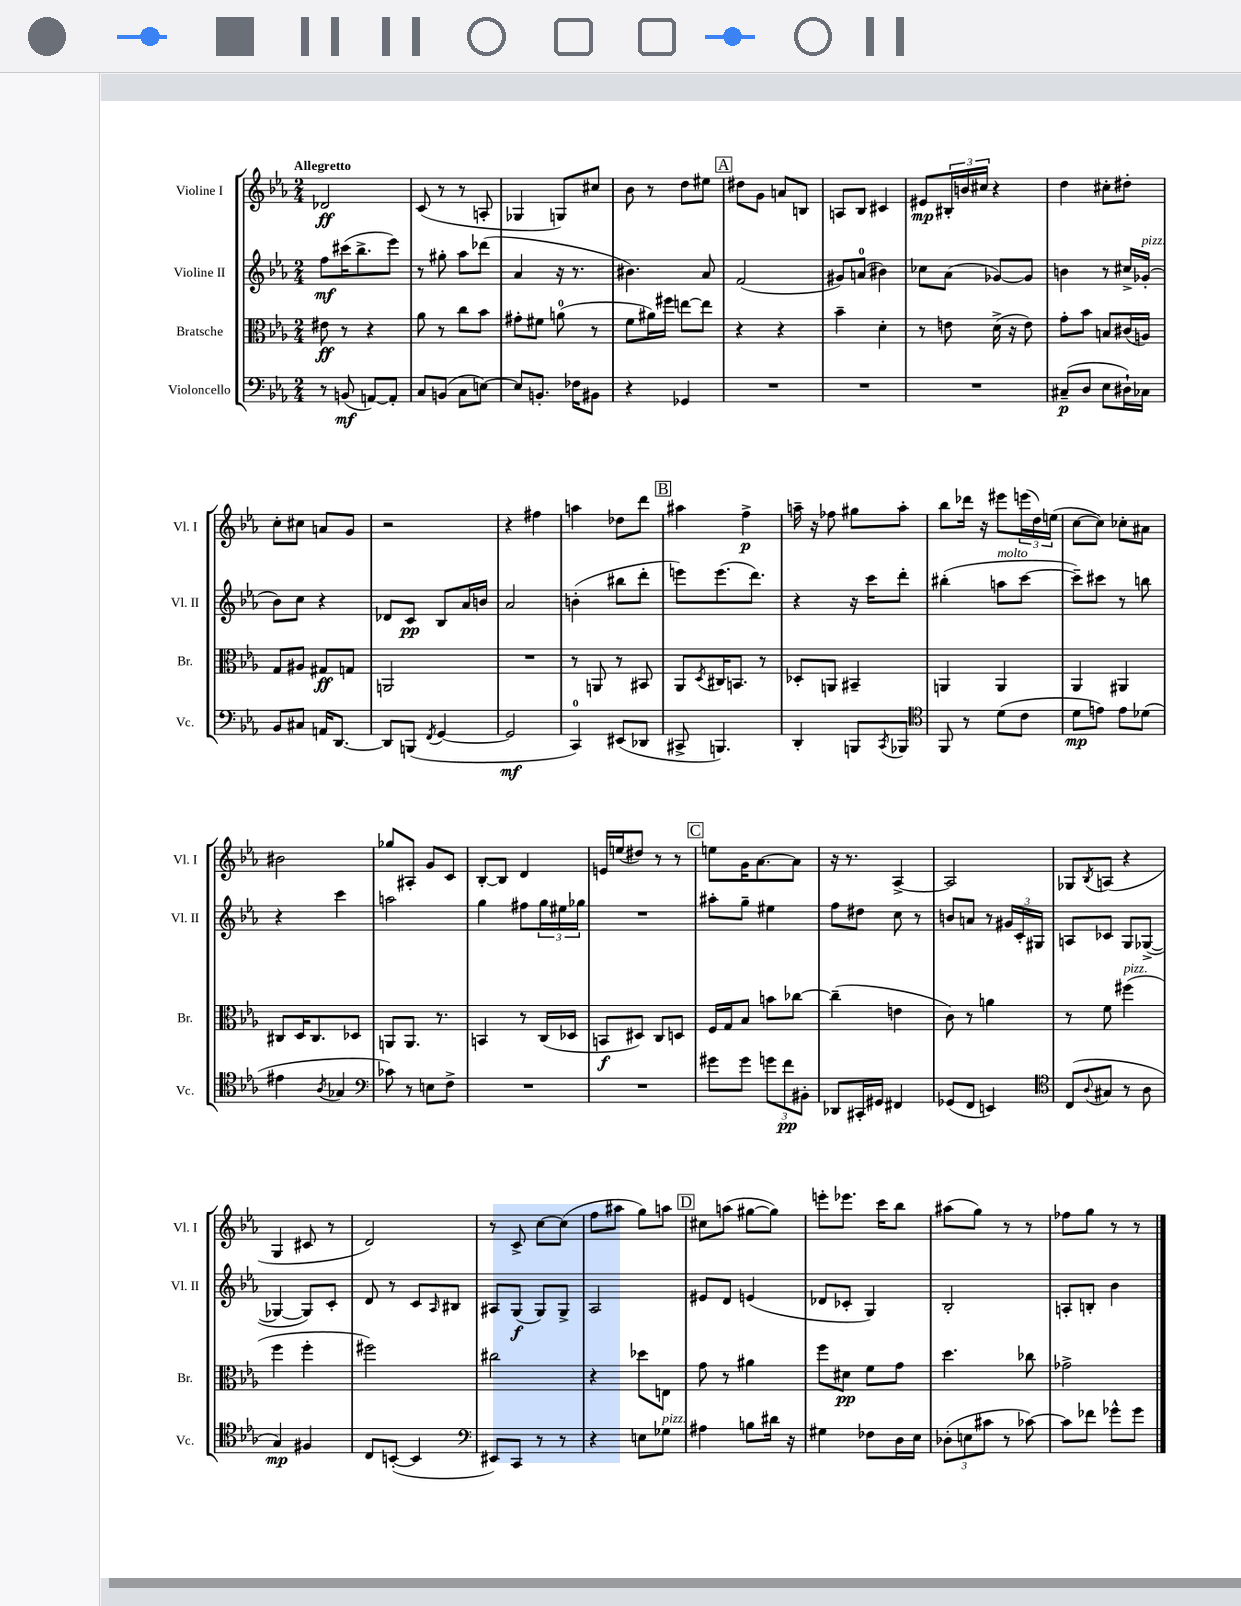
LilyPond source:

<<
\new StaffGroup <<
\new Staff = "s0" \with { instrumentName = "Violine I" shortInstrumentName = "Vl. I" } {
    \clef treble \key ees \major \numericTimeSignature \time 2/4 \tempo "Allegretto"
    des'2\ff |
    c'8( r8 r8 a8-. |
    ges4 g8) cis''8 |
    bes'8 r8 d''8 eis''8 |
    \mark \markup { \box "A" } dis''8 g'8 a'8 b8 |
    a8 bes8 cis'4 |
    eis'8\mp \tuplet 3/2 { bis16-. b'16 cis''16 } r4 |
    d''4 cis''8-. dis''8-. |
    c''8-. cis''8 a'8 g'8 |
    r2 |
    r4 fis''4 |
    a''4 des''8 d'''8 |
    \mark \markup { \box "B" } ais''4 f''4->\p |
    a''16-- r16 fes''8 gis''8 a''8-. |
    bes''8 des'''16 r16 eis'''8 \tuplet 3/2 { e'''16( d''16) e''16( } |
    c''8~ c''8) ces''8-. ais'8 |
    bis'2 |
    ges''8 ais8-. g'8 c'8 |
    bes8~-. bes8 d'4 |
    e'16 e''16( dis''8) r8 r8 |
    \mark \markup { \box "C" } e''8 g'16 aes'8.~ aes'8 |
    r16 r8. aes4~-> |
    aes2 |
    ges8 \acciaccatura { bes8 } a8( r4 |
    g4 cis'8 r8 |
    d'2) |
    r8 c'8-> c''8~ c''8( |
    f''8 ais''8 g''8) a''8 |
    \mark \markup { \box "D" } cis''8 a''8( gis''8~ gis''8) |
    e'''8-. ees'''8. c'''16 bes''8 |
    ais''8( g''8) r8 r8 |
    fes''8 g''8 r8 r8 \bar "|." |
}
\new Staff = "s1" \with { instrumentName = "Violine II" shortInstrumentName = "Vl. II" } {
    \clef treble \key ees \major \numericTimeSignature \time 2/4
    f''8\mf cis'''16( bes''8.-> ees'''8) |
    r8 gis''8-. aes''8 des'''8( |
    aes'4 r16 r8. |
    bis'4.) aes'8 |
    \mark \markup { \box "A" } f'2( |
    gis'8) a'8-0( bis'4) |
    ces''8 aes'8( ges'8~) ges'8 |
    b'4 r8 cis''16-> ges'16-.^\markup { \italic "pizz." }( |
    bes'8) c''8 r4 |
    des'8 c'8\pp bes8 aes'16 b'16 |
    aes'2 |
    b'4-.( bis''8 d'''8-. |
    \mark \markup { \box "B" } e'''8) e'''8.( d'''8.) |
    r4 r16 c'''16 d'''8-. |
    bis''4-.( a''8^\markup { \italic "molto" } c'''8~ |
    c'''8--) cis'''8 r8 b''8 |
    r4 c'''4 |
    a''2 |
    g''4 fis''8 \tuplet 3/2 { g''16 eis''16 ges''16 } |
    R2 |
    \mark \markup { \box "C" } ais''8-. g''8-- eis''4 |
    f''8 dis''8 c''8 r8 |
    b'8 a'8 r8 \tuplet 3/2 { gis'16 c'16-. gis16 } |
    a8 ces'8 g8 ges8~->( |
    ges4~ ges8) c'8-. |
    d'8 r8 c'8 \grace { aes16 } bis8 |
    ais8 g8\f( g8) g8-> |
    aes2 |
    \mark \markup { \box "D" } eis'8 d'8 e'4( |
    des'8 ces'8-. g4) |
    bes2-. |
    a8-. b8-. bes'4 \bar "|." |
}
\new Staff = "s2" \with { instrumentName = "Bratsche" shortInstrumentName = "Br." } {
    \clef alto \key ees \major \numericTimeSignature \time 2/4
    eis'8\ff r8 r4 |
    aes'8 r8 c''8 bes'8 |
    gis'8-. fis'8 a'8-0( r8 |
    f'8 ais'16) fis''16 e''8~ e''8 |
    \mark \markup { \box "A" } r4 r4 |
    bes'4-- d'4-. |
    r8 e'8 d'16->( r16 e'8) |
    g'8-. bes'8 b8 cis'16( a16) |
    g8 ais8 gis8\ff g8 |
    a,2 |
    R2 |
    r8 a,8 r8 bis,8 |
    \mark \markup { \box "B" } aes,8 \acciaccatura { d8 } cis16 b,8. r8 |
    des8-. a,8 bis,4-- |
    a,4 a,4 |
    aes,4 ais,4 |
    cis8 d16 cis8. des8 |
    a,8 a,8. r8. |
    b,4 r8 c16( des16 |
    b,8\f dis8) c8 d8 |
    \mark \markup { \box "C" } f16 g16 bes8 b'8 ces''8~ |
    ces''4--( e'4 |
    c'8) r8 a'4 |
    r8 f'8 fis''4^\markup { \italic "pizz." }( |
    f''4 f''4-. |
    fis''2) |
    cis''2 |
    r4 des''8 e8 |
    \mark \markup { \box "D" } g'8 r8 ais'4 |
    f''8 dis'8\pp f'8 g'8 |
    d''4. ces''8 |
    ges'2-> \bar "|." |
}
\new Staff = "s3" \with { instrumentName = "Violoncello" shortInstrumentName = "Vc." } {
    \clef bass \key ees \major \numericTimeSignature \time 2/4
    r8 b,8\mf( a,8~) a,8-. |
    c8 b,8( c8 e8~) |
    e8 b,8.-. fes16 bis,8 |
    r4 ges,4 |
    \mark \markup { \box "A" } R2 |
    R2 |
    R2 |
    cis8--\p( d8 ees8 dis16-!) ces16 |
    bes,8 cis8 a,16 d,8.~ |
    d,8 b,,8( \acciaccatura { f,8 } g,4~ |
    g,2\mf |
    c,4-0) eis,8( des,8 |
    \mark \markup { \box "B" } cis,8-> b,,4.) |
    d,4-. b,,8 \acciaccatura { c,8 } bes,,8 |
    \clef tenor f,8 r8 d'8( c'8 |
    d'8\mp e'8) e'8 des'8( |
    eis'4 \acciaccatura { aes8 } ges4 |
    \clef bass ces'8) r8 e8 f8-> |
    R2 |
    R2 |
    \mark \markup { \box "C" } gis'8 gis'8 \tuplet 3/2 { g'8 f'8\pp bis,8-. } |
    des,8 cis,16-. gis,16 fis,4 |
    ges,8( f,8 e,4) |
    \clef tenor c8( \appoggiatura { aes8 } gis8 r8 aes8 |
    g4\mp) fis4 |
    c8 b,8~-.( b,4 |
    \clef bass eis,8) c,8 r8 r8 |
    r4 e8 ges8^\markup { \italic "pizz." } |
    \mark \markup { \box "D" } ais4 b8 dis'16 r16 |
    gis4 fes8 d16 ees16 |
    \tuplet 3/2 { des8-.( e8 cis'8 } r8 ces'8~) |
    ces'8 fes'8 ges'8-^ ges'8 \bar "|." |
}
>>
>>
\layout { \context { \Score \remove "Bar_number_engraver" } }
